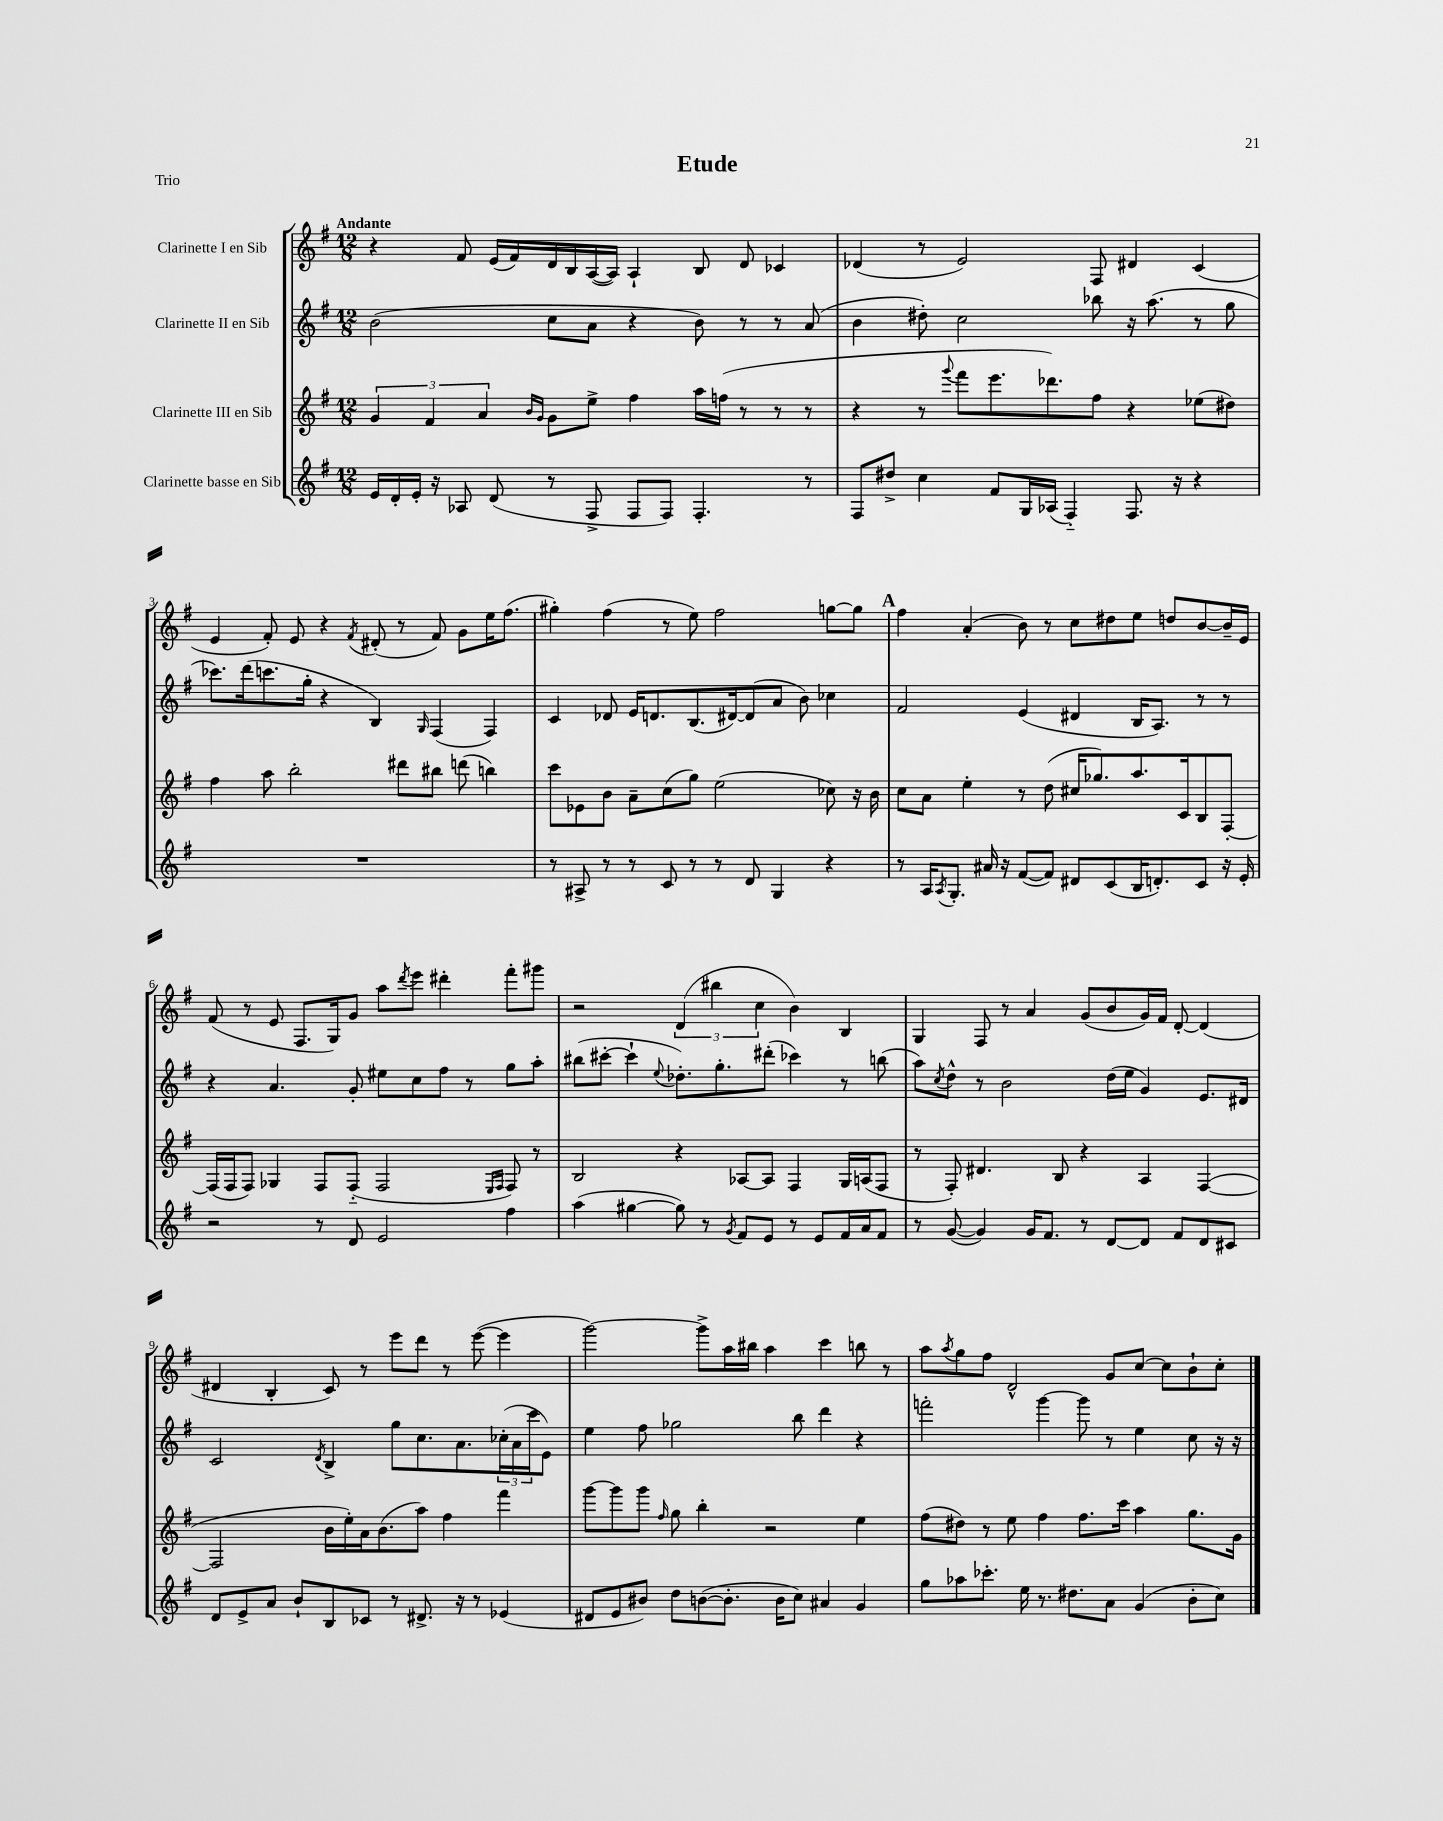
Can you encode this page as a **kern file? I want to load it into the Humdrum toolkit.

**kern	**kern	**kern	**kern
*staff4	*staff3	*staff2	*staff1
*clefG2	*clefG2	*clefG2	*clefG2
*k[f#]	*k[f#]	*k[f#]	*k[f#]
*M12/8	*M12/8	*M12/8	*M12/8
16e	6g	(2b	4r
16d'	.	.	.
16e'	.	.	.
.	6f#	.	.
16r	.	.	.
8A-	.	.	8f#
.	6a	.	.
(8d	.	.	(16e
.	.	.	16f#)
.	16qqb	.	.
.	16qqg	.	.
8r	8g	8cc	16d
.	.	.	16B
8F#^	8ee^	8a	([16A
.	.	.	16A])
8F#	4ff#	4r	4A`
8F#)	.	.	.
4.F#'	16aa	8b)	8B
.	(16ff	.	.
.	8r	8r	8d
.	8r	8r	4c-
8r	8r	(8a	.
=	=	=	=
8F#	4r	4b	(4d-
8dd#^	.	.	.
4cc	8r	8dd#')	8r
.	8qqggg	.	.
.	8fff#	2cc	2e)
8f#	8.eee	.	.
16G	.	.	.
(16A-	8.ddd-)	.	.
4F#'~)	.	.	.
.	8ff#	8bb-	8F#
8.F#	4r	16r	4d#
.	.	(8.aa	.
16r	.	.	.
4r	(8ee-	8r	(4c
.	8dd#)	8gg	.
=	=	=	=
1.r	4ff#	8.ccc-)	4e
.	.	(16ddd	.
.	8aa	8.ccc	8f#')
.	2bb'	.	8e
.	.	16gg'	.
.	.	4r	4r
.	.	.	8qf#
.	.	4B)	(8d#'
.	8ddd#	.	8r
.	.	16qqG	.
.	8bb#	(4F#	8f#)
.	(8ddd	.	8g
.	4bb)	4F#)	16ee
.	.	.	(8.ff#
=	=	=	=
8r	8ccc	4c	4gg#')
8A#^	8e-	.	.
8r	8b	8d-	(4ff#
8r	8a~	16e	.
.	.	8.d	.
8c	(8cc	.	8r
8r	8gg)	(8.B	8ee)
8r	(2ee	.	2ff#
.	.	[16d#)	.
8d	.	(8d#]	.
4G	.	8a	.
.	.	8b)	.
4r	8cc-)	4cc-	[8gg
.	16r	.	8gg]
.	16b	.	.
=	=	=	=
8r	8cc	2f#	4ff#
16A	8a	.	.
8qA	.	.	.
8.G'	.	.	.
.	4ee'	.	(4a'
16a#	.	.	.
16r	.	.	.
([8f#	8r	(4e	8b)
8f#])	(8dd	.	8r
8d#	16cc#	4d#	8cc
.	8.gg-)	.	.
(8c	.	.	8dd#
16B	8.aa	16B	8ee
8.d')	.	8.A)	.
.	.	.	8dd
.	16c	.	.
8c	8B	8r	[8b
16r	[8F#'	8r	16b~]
16e'	.	.	16e
=	=	=	=
2r	(16F#]	4r	(8f#
.	16F#	.	.
.	8F#)	.	8r
.	4G-	4.a	8e
.	.	.	8.F#
8r	8F#	.	.
.	.	.	16G)
8d	(8F#'~	8g'	8g
2e	2F#	8ee#	8aa
.	.	.	8qddd
.	.	8cc	8eee
.	.	8ff#	4ddd#'
.	.	8r	.
.	16qqE	.	.
.	16qqF#	.	.
4ff#	8F#)	8gg	8fff#'
.	8r	8aa'	8ggg#
=	=	=	=
(4aa	2B	(8bb#	2r
.	.	[8ccc#'	.
[4gg#	.	4ccc#`]	.
.	.	8qqee	.
8gg#])	4r	8.dd-')	(6d
8r	.	.	.
.	.	.	6bb#
.	.	8.gg'	.
8qg	.	.	.
8f#	[8A-	.	.
.	.	.	6cc
8e	8A-]	(8ddd#'	.
8r	4F#	4ccc-)	4b)
8e	.	.	.
16f#	16G	8r	4B
16a	(16A	.	.
8f#	8F#	(8bb	.
=	=	=	=
8r	8r	8aa)	4G
.	.	8qcc	.
([8g	8F#')	8dd^^	.
4g])	4.d#	8r	8F#
.	.	2b	8r
16g	.	.	4a
8.f#	.	.	.
.	8B	.	.
8r	4r	.	(8g
[8d	.	(16dd	8b
.	.	16ee	.
8d]	4A	4g)	16g)
.	.	.	16f#
8f#	.	.	[8d'
8d	([4F#	8.e	(4d]
8c#	.	.	.
.	.	16d#	.
=	=	=	=
8d	2F#]	2c	4d#
8e^	.	.	.
8a	.	.	4B'
8b`	.	.	.
.	.	8qd	.
8B	16b	4B^	8c)
.	16ee')	.	.
8c-	16a	.	8r
.	(8.b	.	.
8r	.	8gg	8eee
8.d#^	8aa)	8.cc	8ddd
.	4ff#	.	8r
16r	.	8.a	.
8r	.	.	([8eee
(4e-	4fff#	(24cc-'	4eee]
.	.	24a	.
.	.	24ccc	.
.	.	8e)	.
=	=	=	=
8d#	[8ggg	4ee	[2ggg)
8e	8ggg]	.	.
8b#)	8ggg	8ff#	.
.	16qqff#	.	.
8dd	8gg	2gg-	.
([8b	4bb'	.	8ggg^]
8.b']	.	.	16aa
.	.	.	16bb#
.	2r	.	4aa
16b	.	.	.
8cc)	.	8bb	.
4a#	.	4ddd	4ccc
4g	4ee	4r	8bb
.	.	.	8r
=	=	=	=
8gg	(8ff#	2fff'	8aa
.	.	.	8qaa
8aa-	8dd#)	.	8gg
8.ccc-'	8r	.	8ff#
.	8ee	.	2d^^
16ee	.	.	.
8.r	4ff#	[4ggg	.
8.dd#	.	.	.
.	8.ff#	8ggg]	.
8a	.	8r	8g
.	16ccc	.	.
(4g	4aa	4ee	[8cc
.	.	.	8cc]
8b'	8.gg	8cc	8b`
8cc)	.	16r	8cc'
.	16g	16r	.
==	==	==	==
*-	*-	*-	*-
